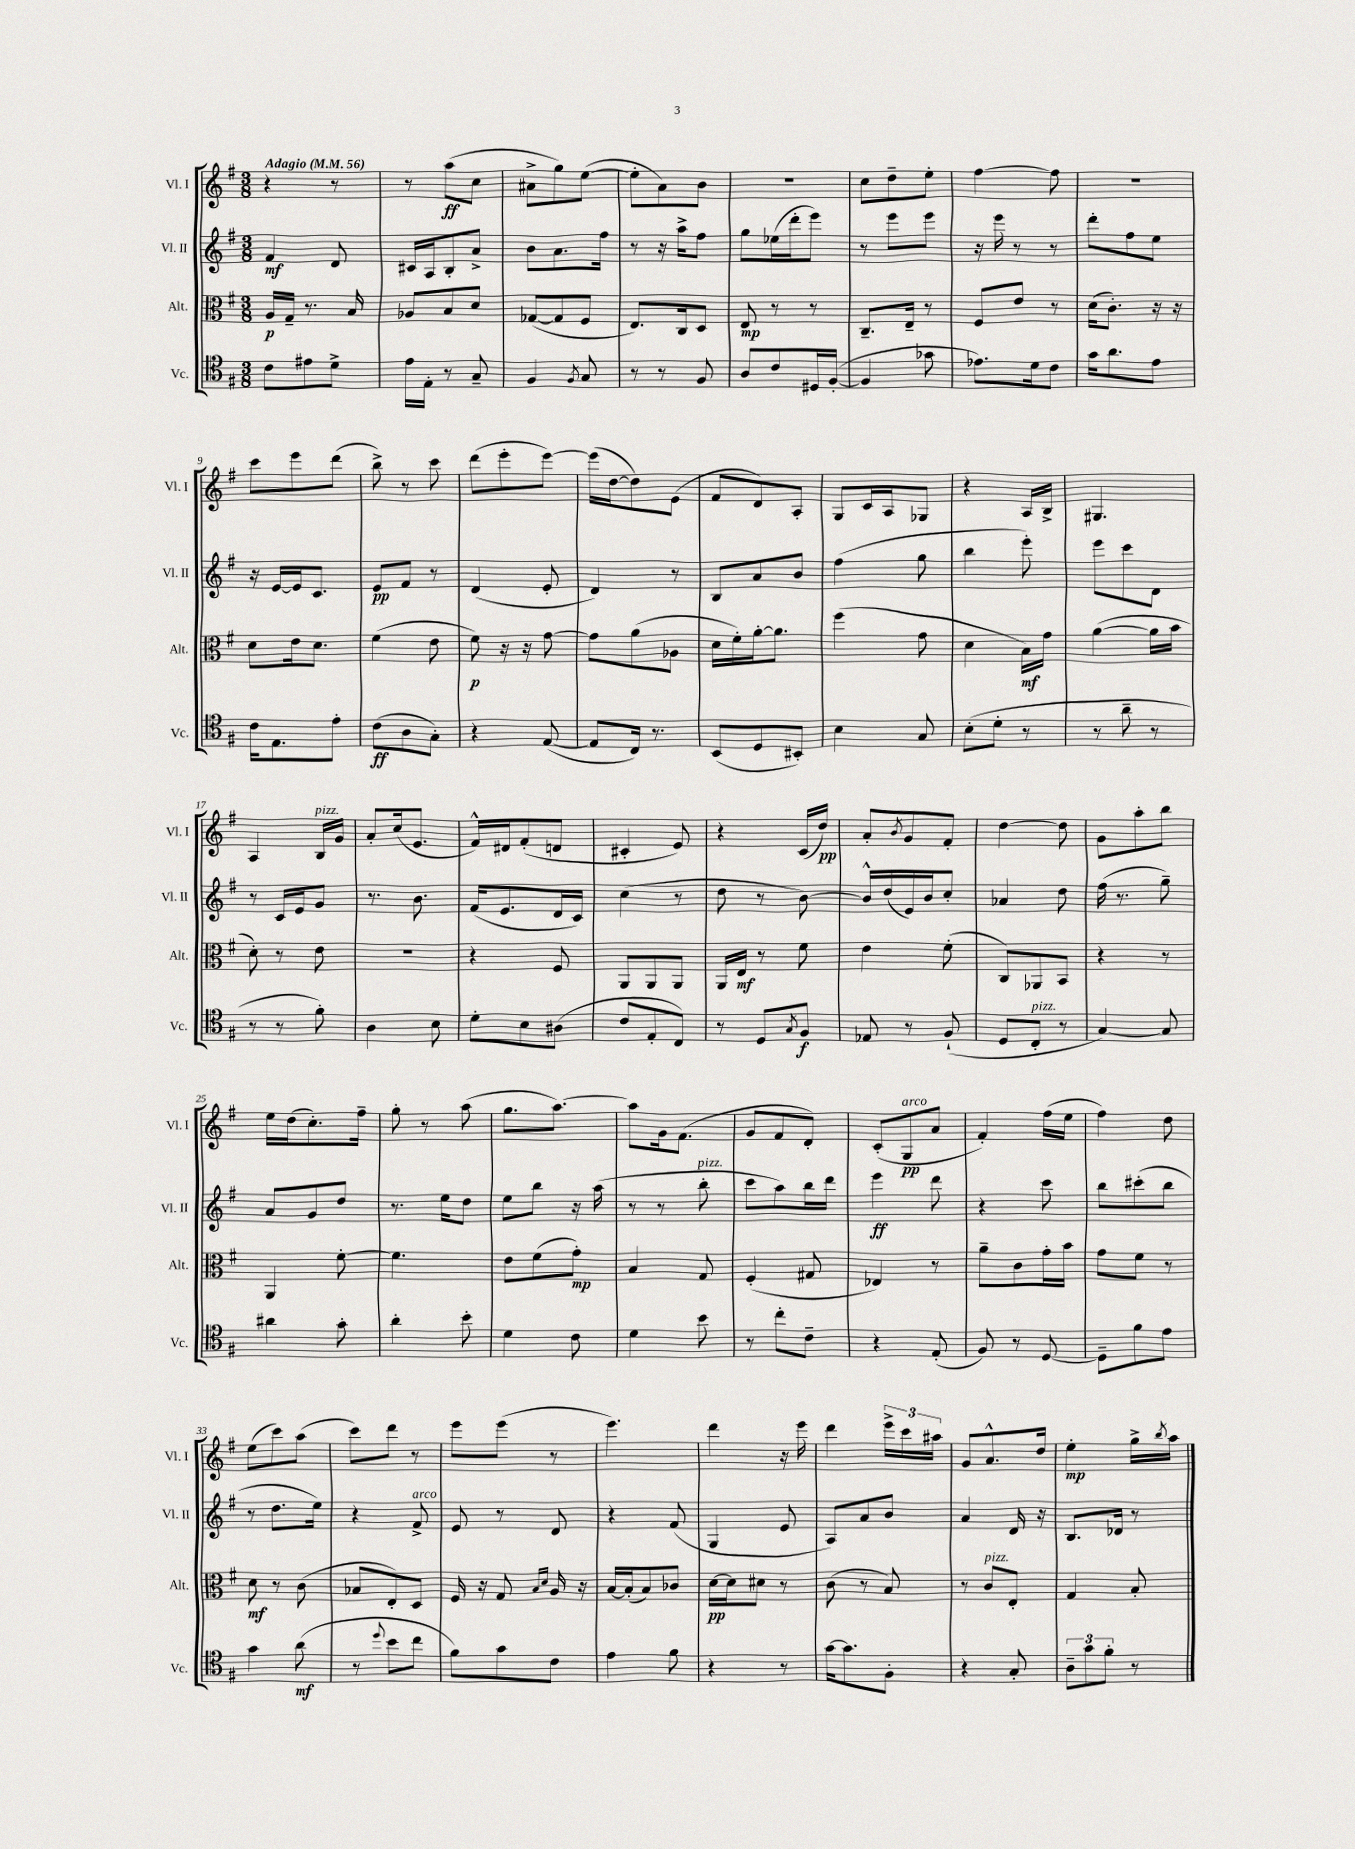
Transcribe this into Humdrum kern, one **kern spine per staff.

**kern	**kern	**kern	**kern
*staff4	*staff3	*staff2	*staff1
*clefC4	*clefC3	*clefG2	*clefG2
*k[f#]	*k[f#]	*k[f#]	*k[f#]
*M3/8	*M3/8	*M3/8	*M3/8
*MM56	*MM56	*MM56	*MM56
8c	16A	4f#	4r
.	16G~	.	.
8e#	8.r	.	.
8d^	.	8d	8r
.	16B	.	.
=	=	=	=
16e	8A-	16c#	8r
16E'	.	16A	.
8r	8B	8B'	(8aa
8G~	8d	8a^	8cc
=	=	=	=
4F#	([8G-	8b	8a#^
.	8G-]	8.a	8gg)
8qF#	.	.	.
8G	8F#	.	([8ee
.	.	16ff#	.
=	=	=	=
8r	8.E)	8r	8ee']
8r	.	16r	8a)
.	16C	16aa^	.
8F#	8D	8ff#	8b
=	=	=	=
8A	8E	8gg	4.r
8c	8r	(16ee-	.
.	.	16ddd'	.
16D#	8r	8eee)	.
([16F#'	.	.	.
=	=	=	=
4F#]	8.C~	8r	8cc
.	.	8eee	8dd~
.	16E~	.	.
8g-	8r	8eee	8ee'
=	=	=	=
8.e-)	8F#	16r	[4ff#
.	.	16eee	.
.	8e	8r	.
16d	.	.	.
8c	8r	8r	8ff#]
=	=	=	=
16g	(16d	8ddd'	4.r
8.a	8.c')	.	.
.	.	8ff#	.
8e	16r	8ee	.
.	16r	.	.
=	=	=	=
16c	8d	16r	8ccc
8.E	.	[16e	.
.	16e	16e]	8eee
.	8.d	8.c	.
8e'	.	.	(8ddd
=	=	=	=
(8c	(4f#	8e	8bb^)
8A	.	8f#	8r
8G')	8e	8r	8ccc
=	=	=	=
4r	8f#)	(4d	(8ddd
.	16r	.	8eee'
.	16r	.	.
([8E	[8g	8e'	[8eee)
=	=	=	=
8E]	8g]	4d)	(16eee]
.	.	.	[16dd
16C)	(8a	.	8dd])
8.r	.	.	.
.	8A-	8r	(8e
=	=	=	=
(8BB	16d	8B	8f#
.	16f#')	.	.
8D	[16a'	8a	8d)
.	8.a]	.	.
8BB#')	.	8b	8A'
=	=	=	=
4B	(4ff#	(4ff#	8G
.	.	.	16c
.	.	.	16A
8G	8g	8gg	8G-
=	=	=	=
(8B'	4d	4bb	4r
8d'	.	.	.
8r	16B)	8eee')	16A
.	16g	.	16B^
=	=	=	=
8r	([4a	8eee	4.G#
8a~	.	8ccc	.
8r	16a]	8d	.
.	16b	.	.
=	=	=	=
8r	8d')	8r	4A
8r	8r	16c	.
.	.	16e	.
8f#')	8e	8g	16B
.	.	.	16g
=	=	=	=
4A	4.r	8.r	8a'
.	.	.	(16cc
.	.	8.b	8.e
8B	.	.	.
=	=	=	=
8d'	4r	(16f#	16f#^^)
.	.	8.e	16d#
8B	.	.	(8f#'
(8A#	8F#	16d	8d
.	.	16c)	.
=	=	=	=
8c	8AA	(4cc	4c#'
8E'	8AA	.	.
8C)	8AA	8r	8e)
=	=	=	=
8r	16AA	8dd	4r
.	16E	.	.
8D	8r	8r	.
8qG	.	.	.
8F#	8f#	[8b)	(16c
.	.	.	16dd)
=	=	=	=
8E-	4e	16b^^]	8a'
.	.	(16dd	.
.	.	.	8qb
8r	.	16e)	8g
.	.	16b	.
(8F#`	(8f#'	8cc'	8f#'
=	=	=	=
8D	8C)	4a-	[4dd
8C'	8AA-	.	.
8r	8BB	8dd	8dd]
=	=	=	=
[4G)	4r	(16ff#	8g
.	.	8.r	.
.	.	.	8aa'
8G]	8r	8gg~)	8bb
=	=	=	=
4a#	4AA	8a	16ee
.	.	.	(16dd
.	.	8g	8.cc')
8g'	[8f#'	8dd	.
.	.	.	16ff#~
=	=	=	=
4a'	4.f#]	8.r	8gg'
.	.	.	8r
.	.	16ee	.
8b'	.	8dd	(8aa
=	=	=	=
4d	8e	8ee	8.gg
.	(8f#	8bb	.
.	.	.	[8.aa)
8c	8g')	16r	.
.	.	(16aa	.
=	=	=	=
4d	4B	8r	8aa]
.	.	8r	16g
.	.	.	(8.f#
8b	8G	8bb'	.
=	=	=	=
8r	(4F#'	8ccc	8g
8cc'	.	8aa)	8f#
8c~	8G#	16bb	8d')
.	.	16ddd	.
=	=	=	=
4r	4E-)	4eee	(8c'
.	.	.	8G
(8E'	8r	8ddd	8a
=	=	=	=
8F#)	8a~	4r	4f#')
8r	8c	.	.
[8D	16g'	8ccc	(16ff#
.	16b	.	16ee
=	=	=	=
8D~]	8g	8bb	4ff#)
8f#	8f#	(8ccc#'	.
8e	8r	8bb	8dd
=	=	=	=
4g	8d	8r	(8ee
.	8r	8.dd	8ccc)
(8a	(8c	.	(8aa
.	.	16ee)	.
=	=	=	=
8r	8B-	4r	8ccc)
8qqdd	.	.	.
8b	8E')	.	8ddd
8cc	8D	8f#^	8r
=	=	=	=
8f#)	16F#	8e	8eee
.	16r	.	.
8g	8G	8r	(8eee
.	16qqB	.	.
.	16qqd	.	.
8c	16A	8d	8r
.	16r	.	.
=	=	=	=
4e	[16B	4r	4.eee)
.	(16B']	.	.
.	8B)	.	.
8f#	8c-	(8f#	.
=	=	=	=
4r	[16d	4G	4ddd
.	16d]	.	.
.	8d#	.	.
8r	8r	8e	16r
.	.	.	16eee
=	=	=	=
[16g	(8c	8A)	4ddd
8.g]	.	.	.
.	8r	8a	.
8F#'	8B)	8b	24eee^
.	.	.	24ccc
.	.	.	24aa#
=	=	=	=
4r	8r	4a	8g
.	8c	.	8.a^^
8G'	8E'	16d	.
.	.	16r	16dd
=	=	=	=
12A~	4G	8.B	4ee'
12g	.	.	.
12f#'	.	.	.
.	.	16d-	.
8r	8B'	8r	16gg^
.	.	.	8qbb
.	.	.	16aa
==	==	==	==
*-	*-	*-	*-
